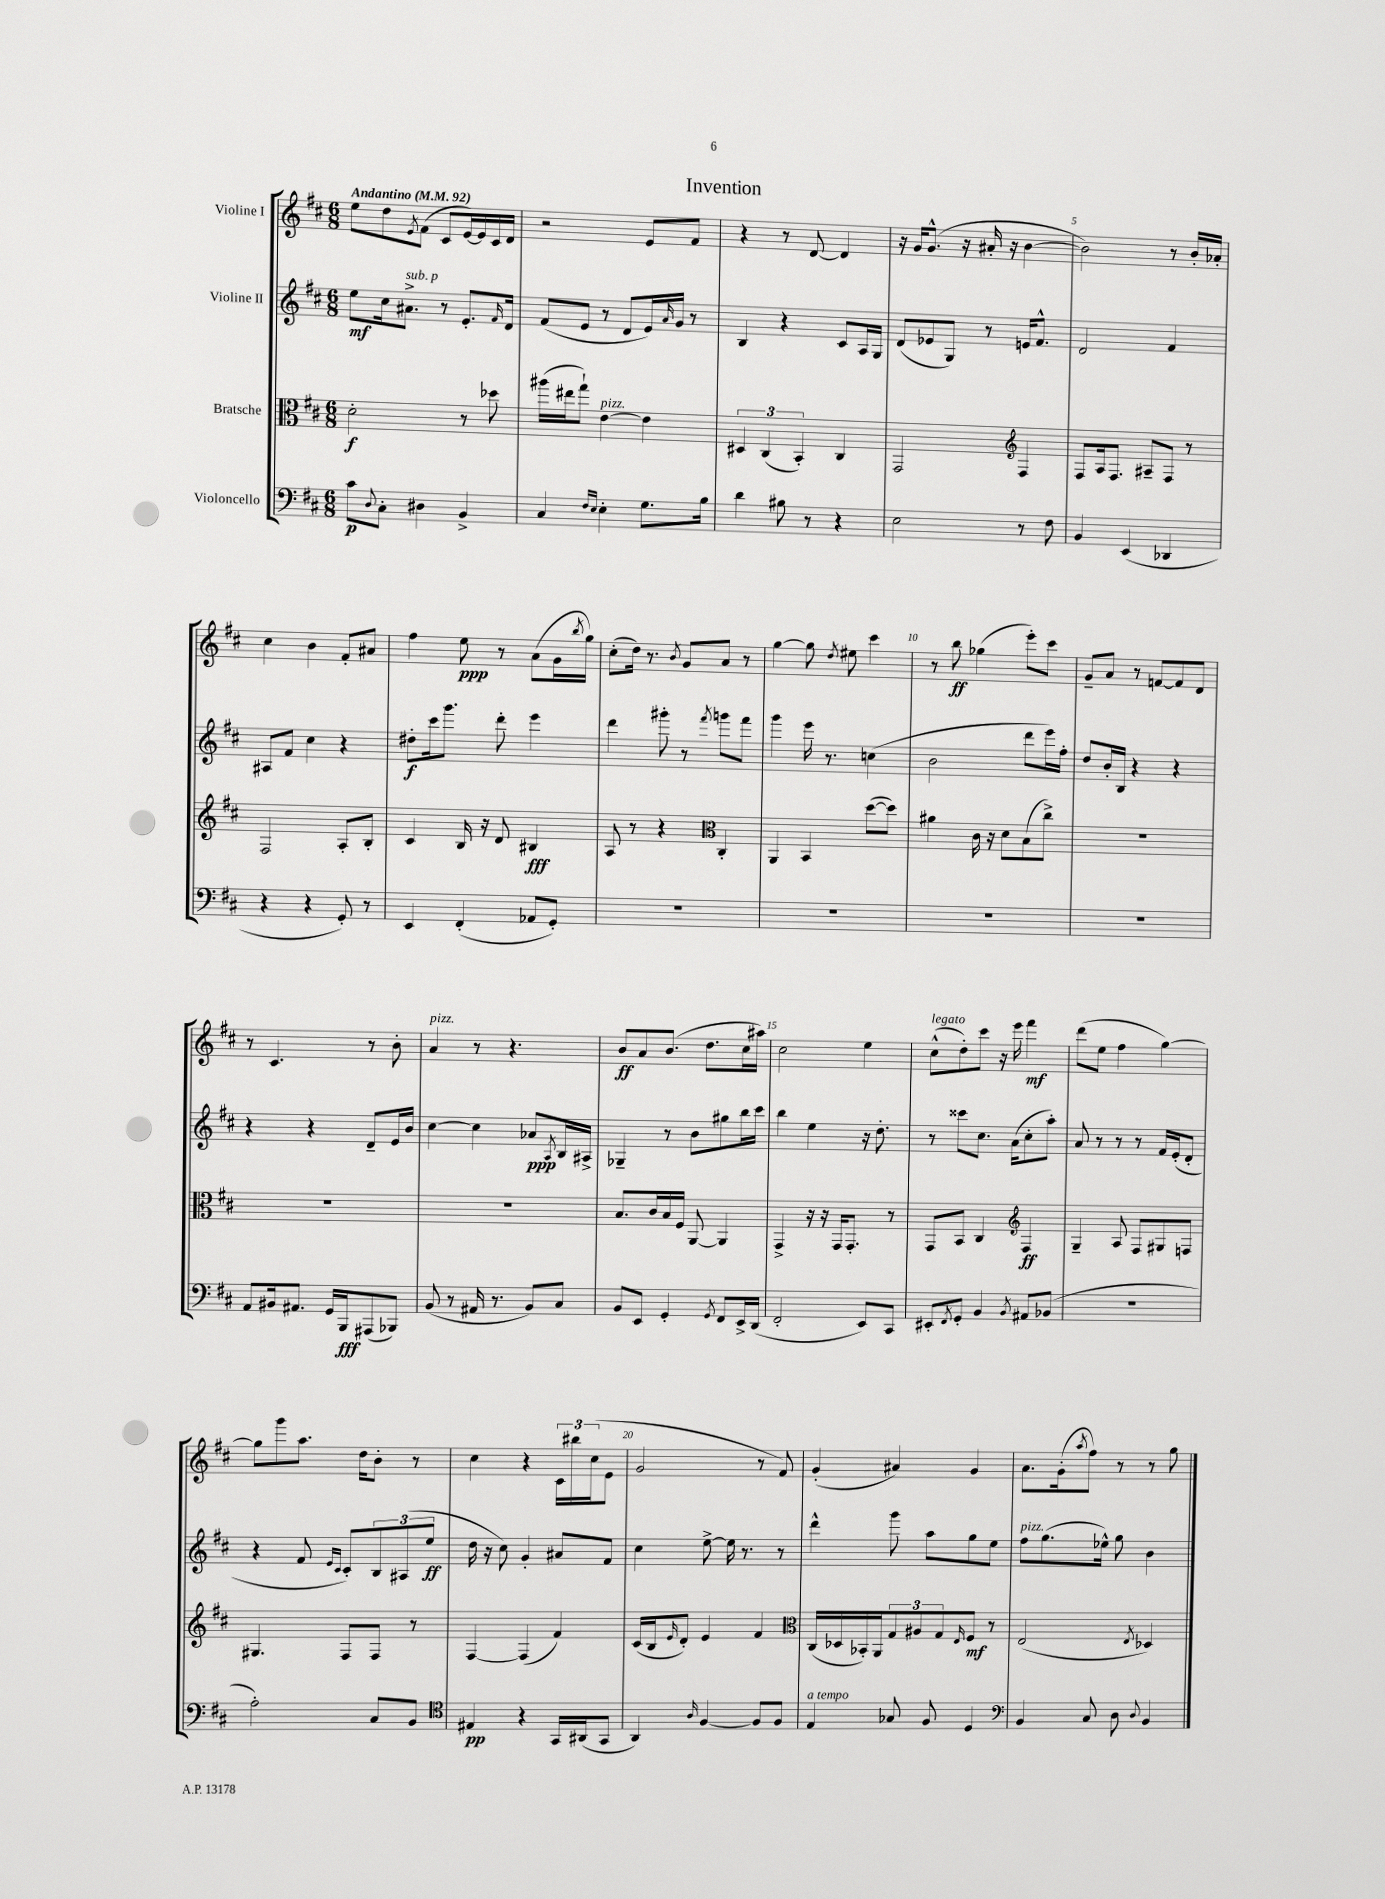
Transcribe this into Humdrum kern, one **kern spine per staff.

**kern	**kern	**kern	**kern
*staff4	*staff3	*staff2	*staff1
*clefF4	*clefC3	*clefG2	*clefG2
*k[f#c#]	*k[f#c#]	*k[f#c#]	*k[f#c#]
*M6/8	*M6/8	*M6/8	*M6/8
*MM92	*MM92	*MM92	*MM92
8c#	2d'	8ee	8ee
8qqD	.	.	.
8C#'	.	16cc#	8dd
.	.	8.a#^	.
.	.	.	8qe
4D#	.	.	(8f#
.	.	8r	8c#
4BB^	8r	8.e'	[16e)
.	.	.	16e]
.	8dd-	.	16c#
.	.	16qqf#	.
.	.	16d	16d
=	=	=	=
4C#	(16aa#	(8f#	2r
.	16ee#	.	.
.	8gg`)	8e	.
16qqF#	.	.	.
16qqE	.	.	.
4E'	[4e	8r	.
.	.	8d	.
8.G	4e]	16e)	8e
.	.	16qqa	.
.	.	16g	.
.	.	8r	8f#
16B	.	.	.
=	=	=	=
4d	6D#	4B	4r
.	(6C#	.	.
8B#	.	4r	8r
.	6BB')	.	.
8r	.	.	[8d
4r	4C#	8c#	4d]
.	.	16A	.
.	.	16G	.
=	=	=	=
2E	2GG	(8d	16r
.	.	.	16g
.	.	8e-	(8.g^^
.	.	8G)	.
.	.	.	16r
.	.	8r	16a#'
.	.	.	16r
*	*clefG2	*	*
8r	4F#	16e	[4b
.	.	8.f#^^	.
8F#	.	.	.
=	=	=	=
4BB	8F#	2d	2b])
.	16A	.	.
.	8.F#	.	.
(4EE	.	.	.
.	8A#~	.	.
4DD-	8F#	4f#	8r
.	8r	.	16b'
.	.	.	16a-'
=	=	=	=
4r	2F#	8A#	4cc#
.	.	8f#	.
4r	.	4cc#	4b
8GG')	8A'	4r	8f#'
8r	8B'	.	8a#
=	=	=	=
4EE	4c#	8dd#'	4ff#
.	.	16ccc#	.
.	.	8.ggg	.
(4FF#'	16B	.	8ee
.	16r	.	.
.	8d	8ddd'	8r
8AA-	4B#	4eee	(8a
8GG')	.	.	16g
.	.	.	8qbb
.	.	.	16gg)
=	=	=	=
2.r	8A	4ddd	(8cc#'
.	8r	.	16dd)
.	.	.	8.r
.	4r	8ggg#'	.
.	.	.	8qb
.	.	8r	8g
*	*clefC3	*	*
.	.	8qfff#	.
.	4C#'	8ggg	8a
.	.	8fff#	8r
=	=	=	=
2.r	4AA	4ggg	[4gg
.	4BB	16eee	8gg]
.	.	8.r	.
.	.	.	8qdd
.	.	.	8ee#
.	([8dd	(4cc	4ccc#
.	8dd])	.	.
=	=	=	=
2.r	4a#	2b	8r
.	.	.	8bb
.	16c#	.	(4gg-
.	16r	.	.
.	8d	.	.
.	(8B	8ddd	8eee')
.	8cc#^)	16eee)	8ccc#
.	.	16ff#'	.
=	=	=	=
2.r	2.r	8dd	8g~
.	.	16b'	8a
.	.	16B	.
.	.	4r	8r
.	.	.	[8f
.	.	4r	8f]
.	.	.	8d
=	=	=	=
8AA	2.r	4r	8r
16BB#	.	.	4.c#
8.AA#	.	.	.
.	.	4r	.
16GG	.	.	.
16BBB	.	.	.
(8AAA#	.	8d~	8r
8BBB-)	.	16e	8b'
.	.	16b	.
=	=	=	=
(8BB	2.r	[4cc#	4a
8r	.	.	.
16AA#	.	4cc#]	8r
8.r	.	.	.
.	.	.	4.r
8BB)	.	8a-	.
.	.	8qA	.
8C#	.	16B	.
.	.	16A#^	.
=	=	=	=
8BB	8.B	4G-~	8b
8EE	.	.	8a
.	16c#	.	.
4GG'	16B	8r	(8.b
.	16F#	.	.
.	[8AA	8b	.
.	.	.	8.dd
8qGG	.	.	.
8FF#	4AA]	8gg#	.
16EE^	.	16bb	16cc#
(16DD	.	16ccc#	16aa#)
=	=	=	=
2FF#'	4GG^	4bb	2cc#
.	16r	4ee	.
.	16r	.	.
.	16GG	.	.
.	8.GG'	.	.
8EE)	.	16r	4ee
.	.	8.dd'	.
8CC#	8r	.	.
=	=	=	=
8EE#'	8GG	8r	(8cc#^^
8qFF#	.	.	.
8GG'	8BB	8ccc##	8dd')
4BB	4C#	8.cc#	8ccc#
.	.	.	16r
.	.	(16a	16eee
*	*clefG2	*	*
8qBB	.	.	.
8AA#	4F#	8cc#'	4fff#
(8BB-	.	8aa')	.
=	=	=	=
2.r	4G~	8a	(8ddd
.	.	8r	8ee
.	8A	8r	4ff#
.	8F#	8r	.
.	8G#	16f#	[4gg)
.	.	(16e'	.
.	8F	8d'	.
=	=	=	=
2A')	4.G#	4r	8gg]
.	.	.	8ggg
.	.	8f#	8.aa
.	.	16qqe	.
.	.	16qqc#	.
.	8F#	8c#')	.
.	.	.	16dd
8C#	8F#	12B	8b'
.	.	(12A#	.
8BB	8r	.	8r
.	.	12ee	.
=	=	=	=
*clefC4	*	*	*
4E#	[4F#	16dd	4cc#
.	.	16r	.
.	.	8cc#)	.
4r	(4F#]	4g'	4r
16GG	4f#)	8a#	24c#
.	.	.	24bb#
(16AA#	.	.	.
.	.	.	(24cc#
8GG	.	8f#	8e
=	=	=	=
4AA)	(16c#	4cc#	2g
.	16B	.	.
.	16qqe	.	.
.	8d')	.	.
16qqA	.	.	.
[4F#	4e	[8ee^	.
.	.	16ee]	.
.	.	8.r	.
8F#]	4f#	.	8r
8F#	.	8r	8f#)
=	=	=	=
*	*clefC3	*	*
4E	(16C#	4ddd^^	(4g'
.	16D-	.	.
.	16BB-')	.	.
.	16AA	.	.
8G-	12G	8ggg	4a#)
.	12A#	.	.
8F#	.	8aa	.
.	12G	.	.
.	16qqE	.	.
4D	8F#	8gg	4g
.	8r	8ee	.
=	=	=	=
*clefF4	*	*	*
4BB	(2E	8ff#	8.a
.	.	(8.gg	.
.	.	.	(16g'
.	.	.	8qaa
8C#	.	.	8ff#)
.	.	16ee-^^)	.
8D	.	8gg	8r
8qqD	8qE	.	.
4BB	4D-)	4b	8r
.	.	.	8gg
==	==	==	==
*-	*-	*-	*-
